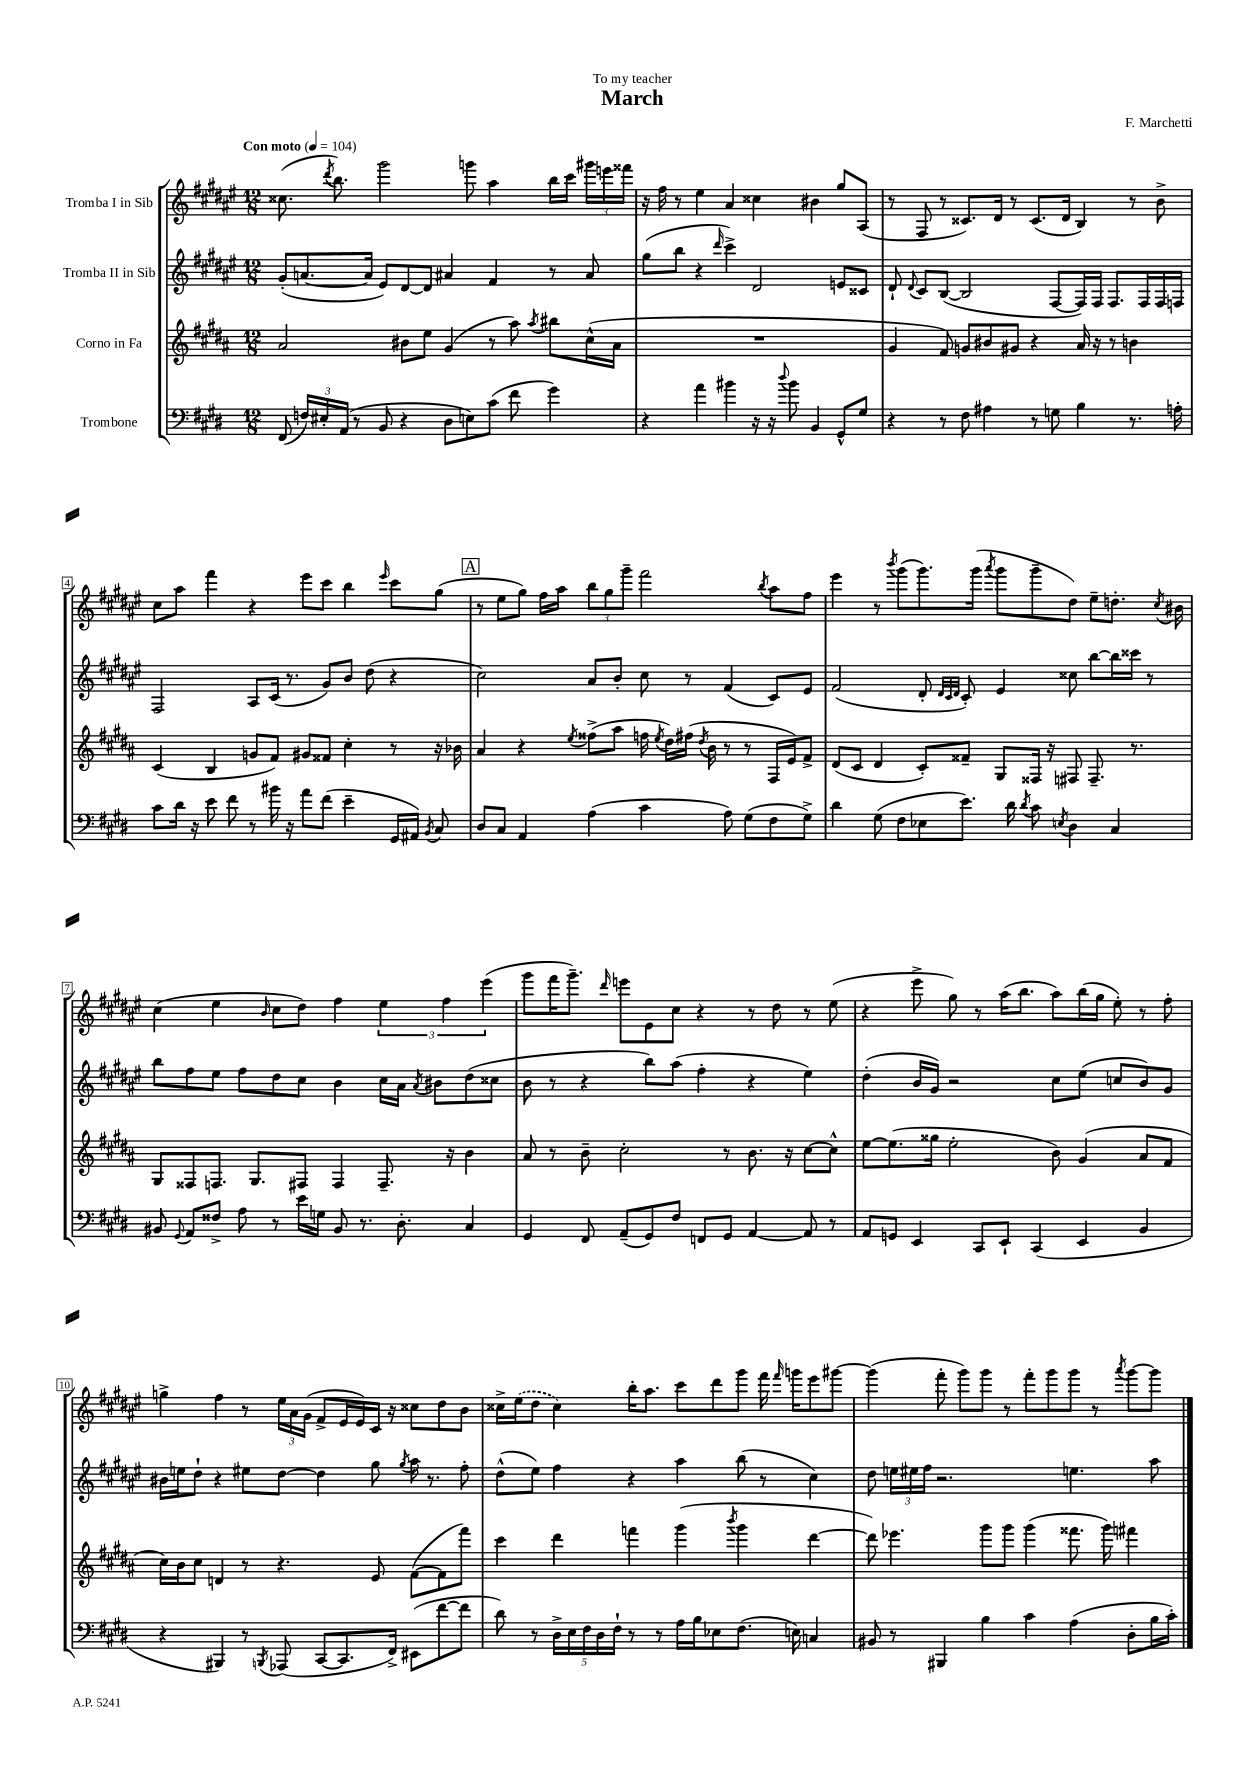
\header { title = "March" composer = "F. Marchetti" dedication = "To my teacher" }
<<
\new StaffGroup <<
\new Staff = "s0" \with { instrumentName = "Tromba I in Sib" } {
    \clef treble \key fis \major \numericTimeSignature \time 12/8 \tempo "Con moto" 4 = 104
    \autoBeamOff cisis''8.( \acciaccatura { dis'''8 } b''8.) gis'''2 g'''8 ais''4 b''16[ cis'''16] \tuplet 3/2 { gis'''16[ e'''16 fisis'''16] } |
    r16 fis''16 r8 eis''4 ais'4 cisis''4 bis'4 gis''8[ ais8]( |
    r8 fis8 r8 cisis'8.[) dis'16] r8 cisis'8.[( dis'16] b4) r8 b'8-> |
    cis''8[ ais''8] fis'''4 r4 eis'''8[ cis'''8] b''4 \grace { eis'''16 } cis'''8[ gis''8]( |
    \mark \markup { \box "A" } r8 eis''8[ gis''8]) fis''16[ ais''16] \tuplet 3/2 { b''8[ gis''8 gis'''8]-- } fis'''2 \acciaccatura { b''8 } ais''8[ fis''8] |
    eis'''4 r8 \acciaccatura { b'''8 } gis'''8[( gis'''8.) gis'''16]( \acciaccatura { ais'''8 } gis'''8[ gis'''8-- dis''8]) eis''8[-- d''8.]-. \acciaccatura { cis''8 } bis'16 |
    cis''4( eis''4 \grace { b'16 } cis''8[ dis''8]) fis''4 \tuplet 3/2 { eis''4 fis''4 eis'''4( } |
    gis'''8[ fis'''16 gis'''8.]--) \grace { dis'''16 } e'''8[ eis'8 cis''8] r4 r8 dis''8 r8 eis''8( |
    r4 eis'''8-> gis''8) r8 ais''16[( b''8.] ais''8[) b''16( gis''16] eis''8-.) r8 fis''8-. |
    g''4-> fis''4 r8 \tuplet 3/2 { eis''16[ ais'16 gis'16]( } fis'8[-> eis'16 eis'16) cis'16] r16 cisis''8[ dis''8 b'8] |
    cisis''16[-> \once \slurDashed eis''16( dis''8] cisis''4) b''16[-. ais''8.] cis'''8[ dis'''8 gis'''8] fis'''16 \grace { fis'''16 } g'''16[ eis'''8 gis'''8]~ |
    gis'''4( fis'''8-. gis'''8[) gis'''8] r8 fis'''8[-. gis'''8 gis'''8] r8 \acciaccatura { ais'''8 } gis'''8[~ gis'''8] \bar "|." |
}
\new Staff = "s1" \with { instrumentName = "Tromba II in Sib" } {
    \clef treble \key fis \major \numericTimeSignature \time 12/8
    \autoBeamOff gis'8[-.( a'8.~ a'16] eis'8[) dis'8~ dis'8] ais'4 fis'4 r8 ais'8 |
    gis''8[( b''8] r4 \grace { dis'''16 } cis'''4->) dis'2 e'8[ cisis'8] |
    dis'8-! \appoggiatura { dis'8 } cis'8[ b8]~( b2 fis8[~ fis16) fis16] fis8.[ fis16 fis16 f16] |
    fis2 ais8[ cis'16]( r8. gis'8[) b'8] dis''8( r4 |
    \mark \markup { \box "A" } cis''2) ais'8[ b'8]-. cis''8 r8 fis'4( cis'8[) eis'8] |
    fis'2( dis'8-. \grace { dis'32[ cis'32 dis'32] } cis'8-.) eis'4 cisis''8 b''8[~ b''16 cisis'''16] r8 |
    b''8[ fis''8 eis''8] fis''8[ dis''8 cis''8] b'4 cis''16[ ais'16] \acciaccatura { ais'8 } bis'8[ dis''8( cisis''8] |
    b'8 r8 r4 b''8[) ais''8]( fis''4-. r4 eis''4) |
    dis''4-.( b'16[ gis'16]) r2 cis''8[ eis''8]( c''8[ b'8) gis'8] |
    bis'16[ e''16 dis''8]-! r4 eis''8[ dis''8]~ dis''4 gis''8 \acciaccatura { gis''8 } ais''16 r8. fis''8-. |
    dis''8[-^( eis''8]) fis''4 r4 ais''4 b''8( r8 cis''4) |
    dis''8 \tuplet 3/2 { e''16[ eis''16 fis''16] } r2. e''4. ais''8 \bar "|." |
}
\new Staff = "s2" \with { instrumentName = "Corno in Fa" } {
    \clef treble \key b \major \numericTimeSignature \time 12/8
    \autoBeamOff ais'2 bis'8[ e''8] gis'4( r8 ais''8) \acciaccatura { ais''8 } bis''8[ cis''16-^( ais'16] |
    R1. |
    gis'4 fis'8) g'8[ bis'8 gis'8] r4 ais'16 r16 r8 b'4 |
    cis'4( b4 g'8[ fis'8]) gis'8[ fisis'8] cis''4-. r8 r16 bes'16 |
    \mark \markup { \box "A" } ais'4 r4 \acciaccatura { e''8 } fisis''8[->( ais''8] f''16 \acciaccatura { e''8 } dis''16[) fis''16]( \acciaccatura { dis''8 } b'16 r8 r8 fis16[ e'16) fis'8]-> |
    dis'8[( cis'8] dis'4 cis'8[-.) fisis'8]-- gis8[ fisis16] r16 fis8 fis8.-- r8. |
    gis8[ fisis8 f8.] gis8.[ fis8] fis4 fis8.-- r16 b'4 |
    ais'8 r8 b'8-- cis''2-. r8 b'8. r16 cis''8[~ cis''8]-^ |
    e''8[~ e''8.( gisis''16] e''2-. b'8) gis'4( ais'8[ fis'8] |
    cis''16[) b'16 cis''8] d'4 r8 r4. e'8 fis'8[~( fis'8 fis'''8]) |
    cis'''4 dis'''4 f'''4 gis'''4( \acciaccatura { b'''8 } gis'''4 dis'''4~ |
    dis'''8) ees'''4. gis'''8[ gis'''8] gis'''4( fisis'''8. gis'''16) fis'''4 \bar "|." |
}
\new Staff = "s3" \with { instrumentName = "Trombone" } {
    \clef bass \key e \major \numericTimeSignature \time 12/8
    \autoBeamOff fis,8( \tuplet 3/2 { f16[) eis16-. a,16]( } r8 b,8 r4 dis8[ e8) cis'8]( fis'8 gis'4) |
    r4 a'4 bis'4 r16 r16 \appoggiatura { dis''8 } bis'8 b,4 gis,8[-^ gis8] |
    r4 r8 fis8 ais4 r8 g8 b4 r8. a16-. |
    cis'8[ dis'16] r16 e'8 fis'8 r8 bis'16 r16 a'8[ fis'8]( e'4-- gis,16[ ais,16]) \acciaccatura { b,8 } cis8 |
    \mark \markup { \box "A" } dis8[ cis8] a,4 a4( cis'4 a8) gis8[( fis8 gis8]->) |
    dis'4 gis8( fis8[ ees8 e'8.]) dis'16 \acciaccatura { dis'8 } cis'8 \acciaccatura { e8 } dis4 cis4 |
    bis,8 \appoggiatura { gis,8 } a,8[ fisis8]-> a8 r8 e'16[ g16] bis,8 r8. dis8.-. cis4 |
    gis,4 fis,8 a,8[--( gis,8) fis8] f,8[ gis,8] a,4~ a,8 r8 |
    a,8[ g,8] e,4 cis,8[ e,8]-! cis,4( e,4 b,4 |
    r4 bis,,4) r8 \acciaccatura { b,,8 } aes,,8( cis,8[~ cis,8. fis,16]->) eis,8[( fis'8~ fis'8] |
    dis'8) r8 \tuplet 5/4 { dis16[-> e16 fis16 dis16 fis16]-! } r8 r8 a16[ b16 ees8 fis8.]( e16) c4 |
    bis,8 r8 bis,,4 b4 cis'4 a4( dis8[-. b16 cis'16]-.) \bar "|." |
}
>>
>>
\layout { \context { \Score \override BarNumber.stencil = #(make-stencil-boxer 0.1 0.3 ly:text-interface::print) } }
